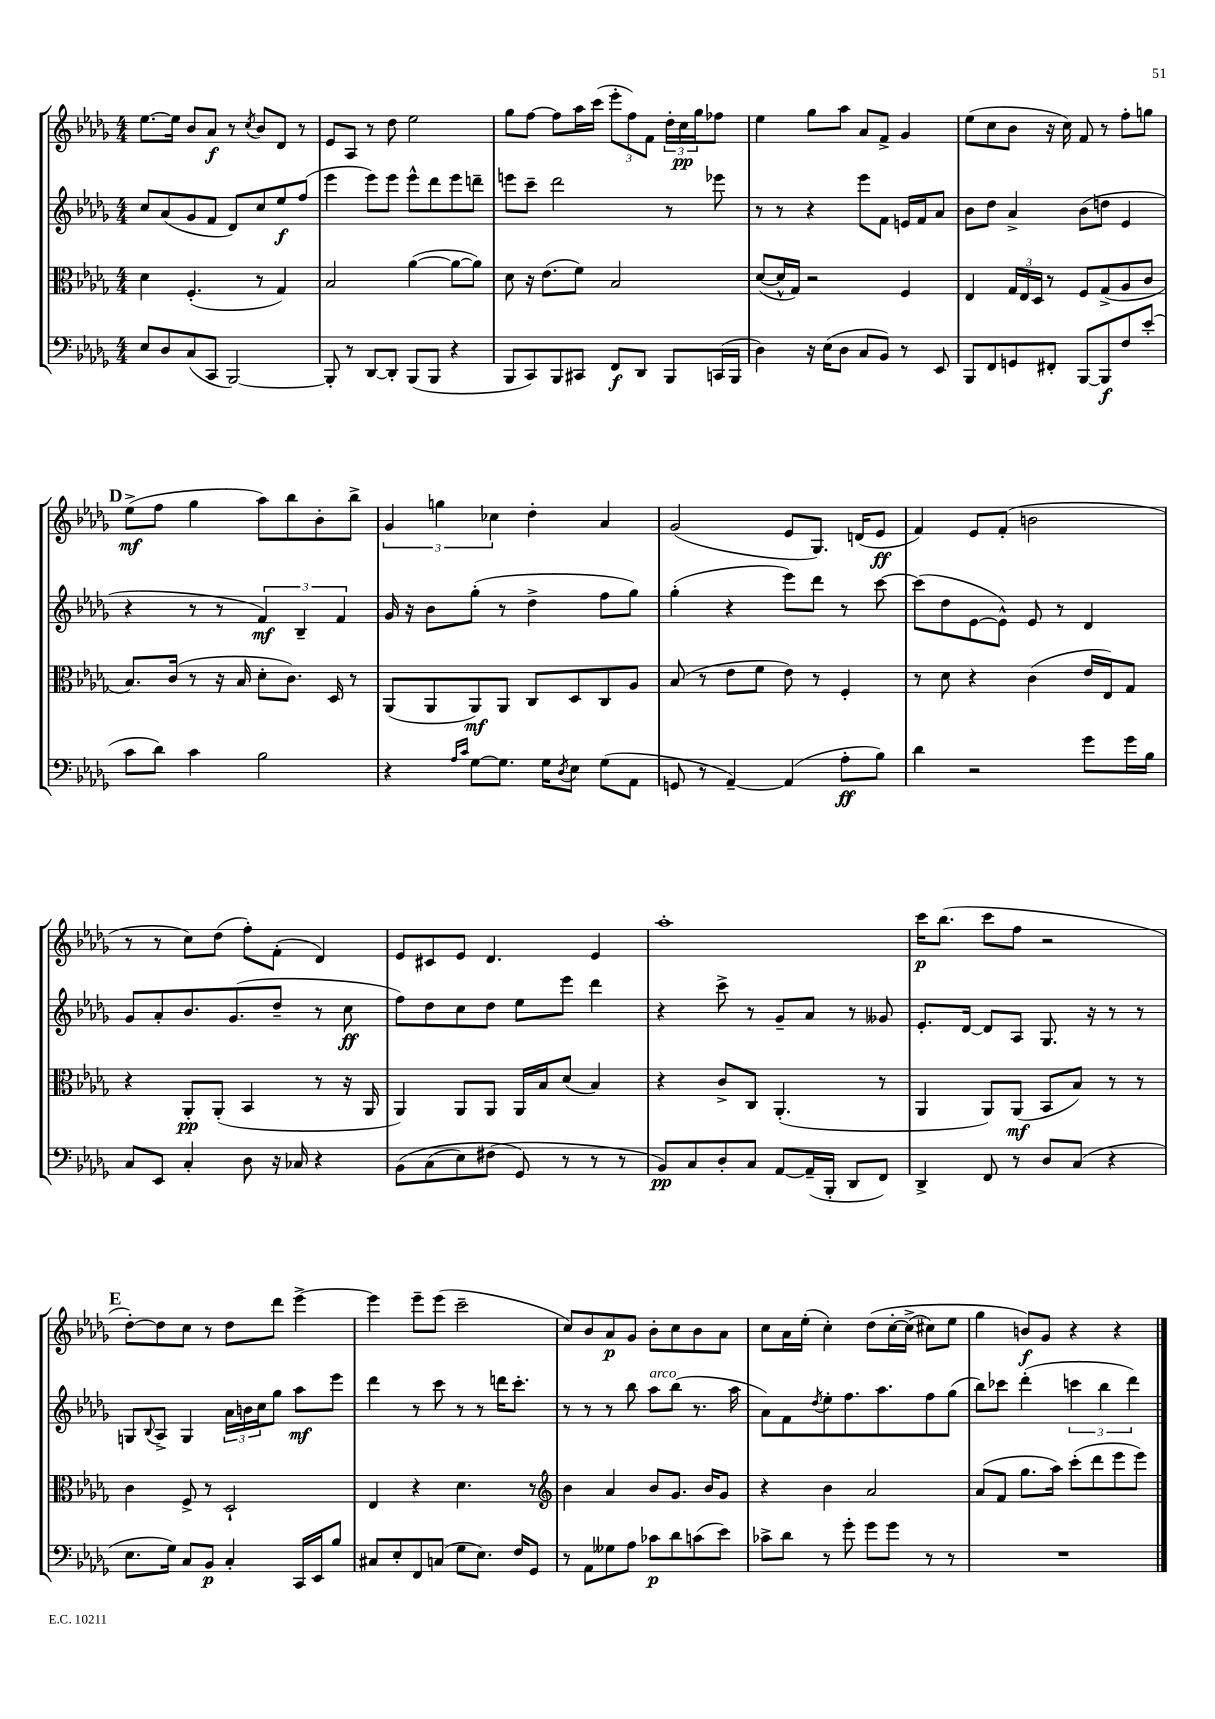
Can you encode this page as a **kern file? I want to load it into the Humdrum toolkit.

**kern	**kern	**kern	**kern
*staff4	*staff3	*staff2	*staff1
*clefF4	*clefC3	*clefG2	*clefG2
*k[b-e-a-d-g-]	*k[b-e-a-d-g-]	*k[b-e-a-d-g-]	*k[b-e-a-d-g-]
*M4/4	*M4/4	*M4/4	*M4/4
8E-	4d-	8cc	[8.ee-
8D-	.	(8a-	.
.	.	.	16ee-]
(8C	(4.F'	8g-	8b-
8CC	.	8f	8a-
[2BBB-)	.	8d-)	8r
.	.	.	8qcc
.	8r	8cc	8b-
.	4G-)	8ee-	8d-
.	.	(8ff	8r
=	=	=	=
8BBB-']	2B-	4eee-	8e-
8r	.	.	8A-
[8DD-	.	8eee-)	8r
8DD-']	.	8eee-	8dd-
(8BBB-	([4a-	8eee-^^	2ee-
8BBB-	.	8ddd-	.
4r	8a-_	8eee-	.
.	8a-])	8ddd~	.
=	=	=	=
8BBB-	8d-	8eee	8gg-
8CC)	16r	8ccc~	[8ff
.	(8.e-	.	.
8BBB-	.	2ddd-	8ff]
8CC#	8f)	.	16aa-
.	.	.	(16ccc
8FF	2B-	.	12eee-'
.	.	.	12ff)
8DD-	.	.	.
.	.	.	12f
8BBB-	.	8r	24dd-'
.	.	.	24cc
.	.	.	24gg-
(16CC	.	8eee-	8ff-
16BBB-	.	.	.
=	=	=	=
4D-)	([8d-	8r	4ee-
.	16d-^^]	8r	.
.	16G-)	.	.
16r	2r	4r	8gg-
(16E-	.	.	.
8D-	.	.	8aa-
8C	.	8eee-	8a-
8BB-)	.	8f	8f^
8r	4F	16e	4g-
.	.	16f	.
8EE-	.	8a-	.
=	=	=	=
8BBB-	4E-	8b-	(8ee-
8FF	.	8dd-	8cc
8GG	24G-	4a-^	8b-
.	24E-	.	.
.	24D-	.	.
8FF#'	8r	.	16r
.	.	.	16cc)
[8BBB-	8F	(8b-	8f
8BBB-]	(8G-^	8dd	8r
8F	8A-	4e-	8ff'
(8e-'	8c	.	8gg
=	=	=	=
8c	8.B-)	4r	(8ee-^
8d-)	.	.	8ff
.	(16c	.	.
4c	8r	8r	4gg-
.	16r	8r	.
.	16B-	.	.
2B-	8d-'	6f)	8aa-)
.	8.c)	.	8bb-
.	.	6B-~	.
.	.	.	8b-'
.	16D-	.	.
.	.	6f	.
.	8r	.	8bb-^
=	=	=	=
4r	(8AA-	16g-	6g-
.	.	16r	.
.	8AA-	8b-	.
.	.	.	6gg
16qqA-	.	.	.
16qqc	.	.	.
[8G-	8AA-)	(8gg-'	.
.	.	.	6cc-
8.G-]	8AA-	8r	.
.	8C	4dd-^	4dd-'
16G-	.	.	.
8qD-	.	.	.
8E-	8D-	.	.
(8G-	8C	8ff	4a-
8AA-	8A-	8gg-)	.
=	=	=	=
8GG	(8B-	(4gg-'	(2g-
8r	8r	.	.
[4AA-~)	8e-	4r	.
.	8f	.	.
(4AA-]	8e-)	8eee-)	8e-
.	8r	8ddd-	8.G-)
8A-'	4F'	8r	.
.	.	.	(16d
8B-)	.	[8ccc	8e-
=	=	=	=
4d-	8r	(8ccc]	4f)
.	8d-	8dd-	.
2r	4r	[8e-	8e-
.	.	8e-^^])	(8f'
.	(4c	8e-	2b
.	.	8r	.
8g-	16e-	4d-	.
.	16E-)	.	.
16g-	8G-	.	.
16B-	.	.	.
=	=	=	=
8C	4r	8g-	8r
8EE-	.	8a-'	8r
4C'	8AA-'	8.b-	8cc)
.	(8AA-'	.	(8dd-
.	.	(8.g-	.
8D-	4BB-	.	8ff')
16r	.	8dd-~	(8f'
16C-	.	.	.
4r	8r	8r	4d-)
.	16r	8cc	.
.	16AA-	.	.
=	=	=	=
&(8BB-	4AA-)	8ff)	8e-
(8C	.	8dd-	8c#
8E-)	8AA-	8cc	8e-
(8F#	8AA-	8dd-	4.d-
8GG-&)	16AA-	8ee-	.
.	16B-	.	.
8r	(8d-	8eee-	.
8r	4B-)	4ddd-	4e-
8r	.	.	.
=	=	=	=
8BB-)	4r	4r	1aa-'
8C	.	.	.
8D-'	8c^	8ccc^	.
8C	8C	8r	.
[8AA-	(4.AA-'	8g-~	.
(16AA-~]	.	8a-	.
16BBB-'	.	.	.
8DD-	.	8r	.
8FF)	8r	8g--	.
=	=	=	=
4DD-^	4AA-	8.e-'	16ccc
.	.	.	(8.bb-
.	.	[16d-	.
8FF	8AA-)	8d-]	8ccc
8r	(8AA-	8A-	8ff
8D-	8BB-	8.G-	2r
(8C	8B-)	.	.
.	.	16r	.
4r	8r	8r	.
.	8r	8r	.
=	=	=	=
8.E-	4c	8G	[8dd-')
.	.	8qqB-	.
.	.	8A-^	8dd-]
16G-)	.	.	.
8C	8F^	4G	8cc
8BB-	8r	.	8r
4C'	2D-`	24a-	8dd-
.	.	24b	.
.	.	24cc	.
.	.	8gg-	8ddd-
16CC	.	8aa-	[4eee-^
16EE-	.	.	.
8B-	.	8eee-	.
=	=	=	=
8C#	4E-	4ddd-	4eee-]
8E-'	.	.	.
8FF	4r	8r	8eee-~
(8C	.	8ccc	(8eee-
8G-	4.d-	8r	2ccc~
8.E-)	.	8r	.
.	.	16ddd	.
16F	.	8.ccc'	.
8GG-	8r	.	.
=	=	=	=
*	*clefG2	*	*
8r	4b-	8r	8cc)
8AA-	.	8r	8b-
8G--	4a-	8r	8a-
8A-	.	8bb-	8g-
8c-	8b-	8aa-	8b-'
8d-	8.g-	(8bb-	8cc
(8c	.	8.r	8b-
.	16b-	.	.
8e-)	8g-	.	8a-
.	.	16aa-	.
=	=	=	=
8c-^	4r	8a-)	8cc
8d-	.	8f	16a-
.	.	.	(16ee-'
.	.	8qdd-	.
8r	4b-	8ee-'	4cc')
8g-'	.	8.ff	.
8g-	2a-	.	&(8dd-
.	.	8.aa-	.
8g-	.	.	[16cc'
.	.	.	(16cc^]
8r	.	8ff	8cc#)
8r	.	(8gg-	8ee-
=	=	=	=
1r	(8a-	8bb-)	4gg-
.	8f	8ccc-	.
.	8.gg-	(4ddd-'	8b&)
.	.	.	8g-
.	16aa-)	.	.
.	(8ccc'	6ccc	4r
.	8ddd-	.	.
.	.	6bb-	.
.	8eee-	.	4r
.	.	6ddd-)	.
.	8eee-)	.	.
==	==	==	==
*-	*-	*-	*-
